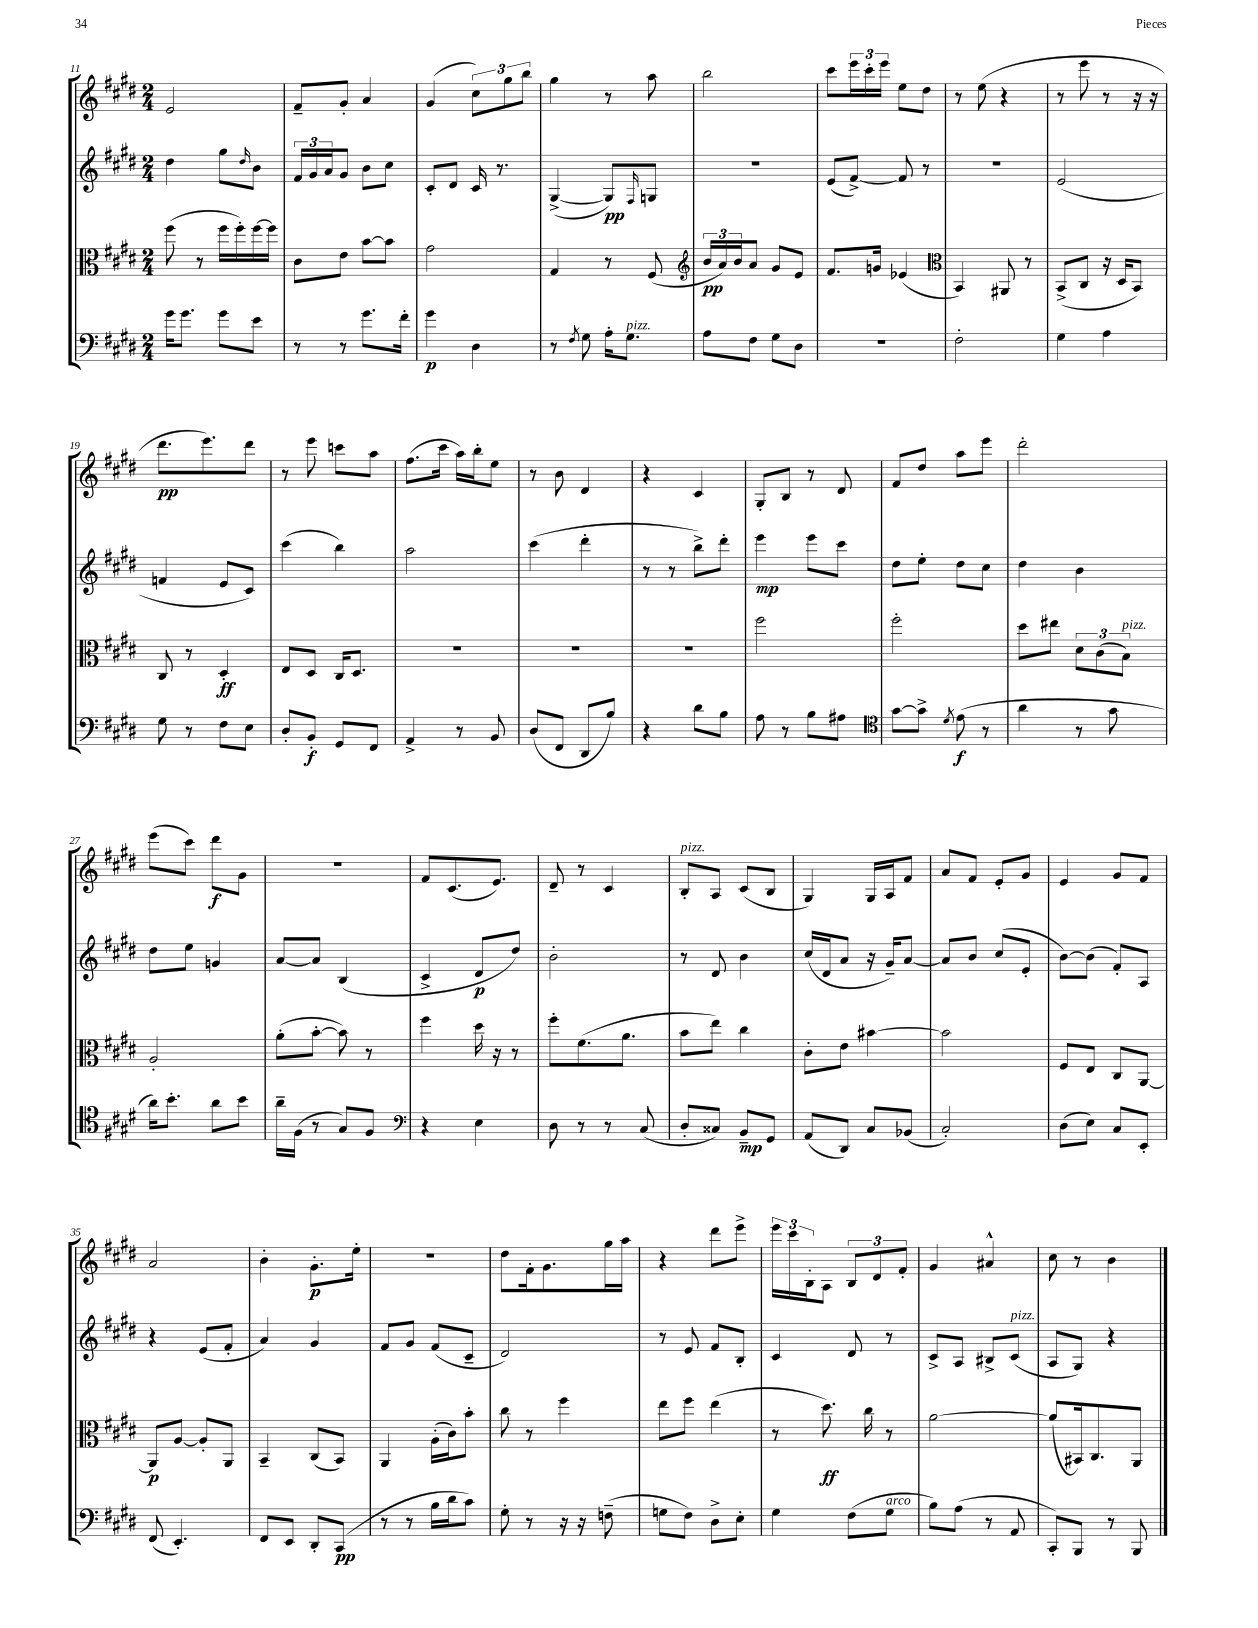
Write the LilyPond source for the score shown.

<<
\new StaffGroup <<
\new Staff = "s0" {
    \clef treble \key e \major \numericTimeSignature \time 2/4
    e'2 |
    fis'8-- gis'8-. a'4 |
    gis'4( \tuplet 3/2 { cis''8) gis''8 b''8 } |
    gis''4 r8 a''8 |
    b''2 |
    cis'''8 \tuplet 3/2 { e'''16 cis'''16-. e'''16 } e''8 dis''8 |
    r8 e''8( r4 |
    r8 e'''8 r8 r16 r16 |
    dis'''8.\pp e'''8.) dis'''8 |
    r8 e'''8 c'''8 a''8 |
    fis''8.( cis'''16 a''16) b''16-. e''8 |
    r8 b'8 dis'4 |
    r4 cis'4 |
    gis8-. b8 r8 dis'8 |
    fis'8 dis''8 a''8 e'''8 |
    dis'''2-. |
    e'''8( cis'''8) dis'''8\f gis'8 |
    R2 |
    fis'8 cis'8.( e'8.) |
    dis'8-- r8 cis'4 |
    b8-.^\markup { \italic "pizz." } a8 cis'8( b8 |
    gis4) gis16 a16 fis'8 |
    a'8 fis'8 e'8-. gis'8 |
    e'4 gis'8 fis'8 |
    a'2 |
    b'4-. gis'8.-.\p e''16-. |
    R2 |
    dis''8 fis'16-. gis'8. gis''16 a''16 |
    r4 dis'''8 e'''8-> |
    \tuplet 3/2 { e'''16 cis'''16 b16-. } a8 \tuplet 3/2 { b8 dis'8 fis'8-. } |
    gis'4 ais'4-^ |
    cis''8 r8 b'4 \bar "|." |
}
\new Staff = "s1" {
    \clef treble \key e \major \numericTimeSignature \time 2/4
    dis''4 gis''8 \grace { dis''16 } b'8 |
    \tuplet 3/2 { fis'16 gis'16 a'16 } gis'8 b'8 cis''8 |
    cis'8-. dis'8 cis'16 r8. |
    gis4~->( gis8\pp) \grace { fis16 } g8 |
    R2 |
    e'8( fis'8~->) fis'8 r8 |
    R2 |
    e'2( |
    f'4 e'8 cis'8) |
    cis'''4( b''4) |
    a''2 |
    cis'''4( dis'''4-. |
    r8 r8 b''8->) dis'''8-. |
    e'''4\mp e'''8 cis'''8 |
    dis''8 e''8-. dis''8 cis''8 |
    dis''4 b'4 |
    dis''8 e''8 g'4 |
    a'8~ a'8 b4( |
    cis'4-> dis'8\p dis''8) |
    b'2-. |
    r8 dis'8 b'4 |
    cis''16( dis'16 a'8 r16 gis'16--) a'8~ |
    a'8 b'8 cis''8( e'8-. |
    b'8~) b'8( fis'8-.) a8 |
    r4 e'8( fis'8-. |
    a'4) gis'4 |
    fis'8 gis'8 fis'8( cis'8-- |
    dis'2) |
    r8 e'8 fis'8 b8-. |
    cis'4 dis'8 r8 |
    cis'8-> a8 bis8-> cis'8^\markup { \italic "pizz." }( |
    a8 gis8) r4 \bar "|." |
}
\new Staff = "s2" {
    \clef alto \key e \major \numericTimeSignature \time 2/4
    fis''8( r8 fis''16 fis''16-.) fis''16~ fis''16 |
    cis'8 e'8 b'8~ b'8 |
    gis'2 |
    gis4 r8 fis8( |
    \clef treble \tuplet 3/2 { b'16\pp a'16) b'16 } a'8 gis'8 e'8 |
    fis'8. g'16 ees'4( |
    \clef alto b,4) ais,8 r8 |
    b,8->( cis8 r16 dis16 b,8) |
    cis8 r8 dis4-.\ff |
    e8 dis8 cis16 dis8. |
    R2 |
    R2 |
    R2 |
    fis''2 |
    fis''2-. |
    dis''8 eis''8 \tuplet 3/2 { dis'8 cis'8( b8^\markup { \italic "pizz." }) } |
    a2-. |
    a'8-.( b'8~-. b'8) r8 |
    fis''4 dis''16 r16 r8 |
    fis''8-. fis'8.( a'8. |
    b'8 e''8) cis''4 |
    cis'8-. e'8 bis'4~ |
    bis'2 |
    fis8 e8 cis8 a,8~ |
    a,8\p a8~ a8-. a,8 |
    b,4-- cis8( b,8) |
    a,4 a16-.( cis'16) b'8-. |
    cis''8 r8 fis''4 |
    e''8 fis''8 e''4( |
    r8 dis''8.\ff) cis''16 r8 |
    a'2~ |
    a'8( bis,16) cis8. a,8 \bar "|." |
}
\new Staff = "s3" {
    \clef bass \key e \major \numericTimeSignature \time 2/4
    gis'16 gis'8. gis'8 e'8 |
    r8 r8 gis'8. fis'16-. |
    gis'4\p dis4 |
    r8 \acciaccatura { fis8 } gis8 a16-. gis8.^\markup { \italic "pizz." } |
    a8 fis8 gis8 dis8 |
    R2 |
    fis2-. |
    gis4 a4 |
    gis8 r8 fis8 e8 |
    dis8-. b,8-.\f gis,8 fis,8 |
    a,4-> r8 b,8 |
    dis8( fis,8 dis,8 b8) |
    r4 dis'8 b8 |
    a8 r8 b8 ais8 |
    \clef tenor gis'8~ gis'8-> \acciaccatura { dis'8 } e'8\f( r8 |
    a'4 r8 gis'8 |
    a'16) b'8.-. a'8 b'8 |
    a'16-- fis16( r8 gis8) fis8 |
    \clef bass r4 e4 |
    dis8 r8 r8 cis8( |
    dis8-. cisis8) b,8--\mp gis,8 |
    a,8( dis,8) cis8 bes,8( |
    cis2-.) |
    dis8( e8) cis8 e,8-. |
    fis,8( e,4.-.) |
    fis,8 e,8 dis,8-. cis,8\pp( |
    r8 r8 b16 dis'16 cis'8) |
    gis8-. r8 r16 r16 f8--( |
    g8 fis8) dis8-> e8-. |
    gis4 fis8( gis8^\markup { \italic "arco" } |
    b8) a8( r8 a,8 |
    cis,8-.) b,,8 r8 b,,8 \bar "|." |
}
>>
>>
\layout { \context { \Score currentBarNumber = #11 } }
